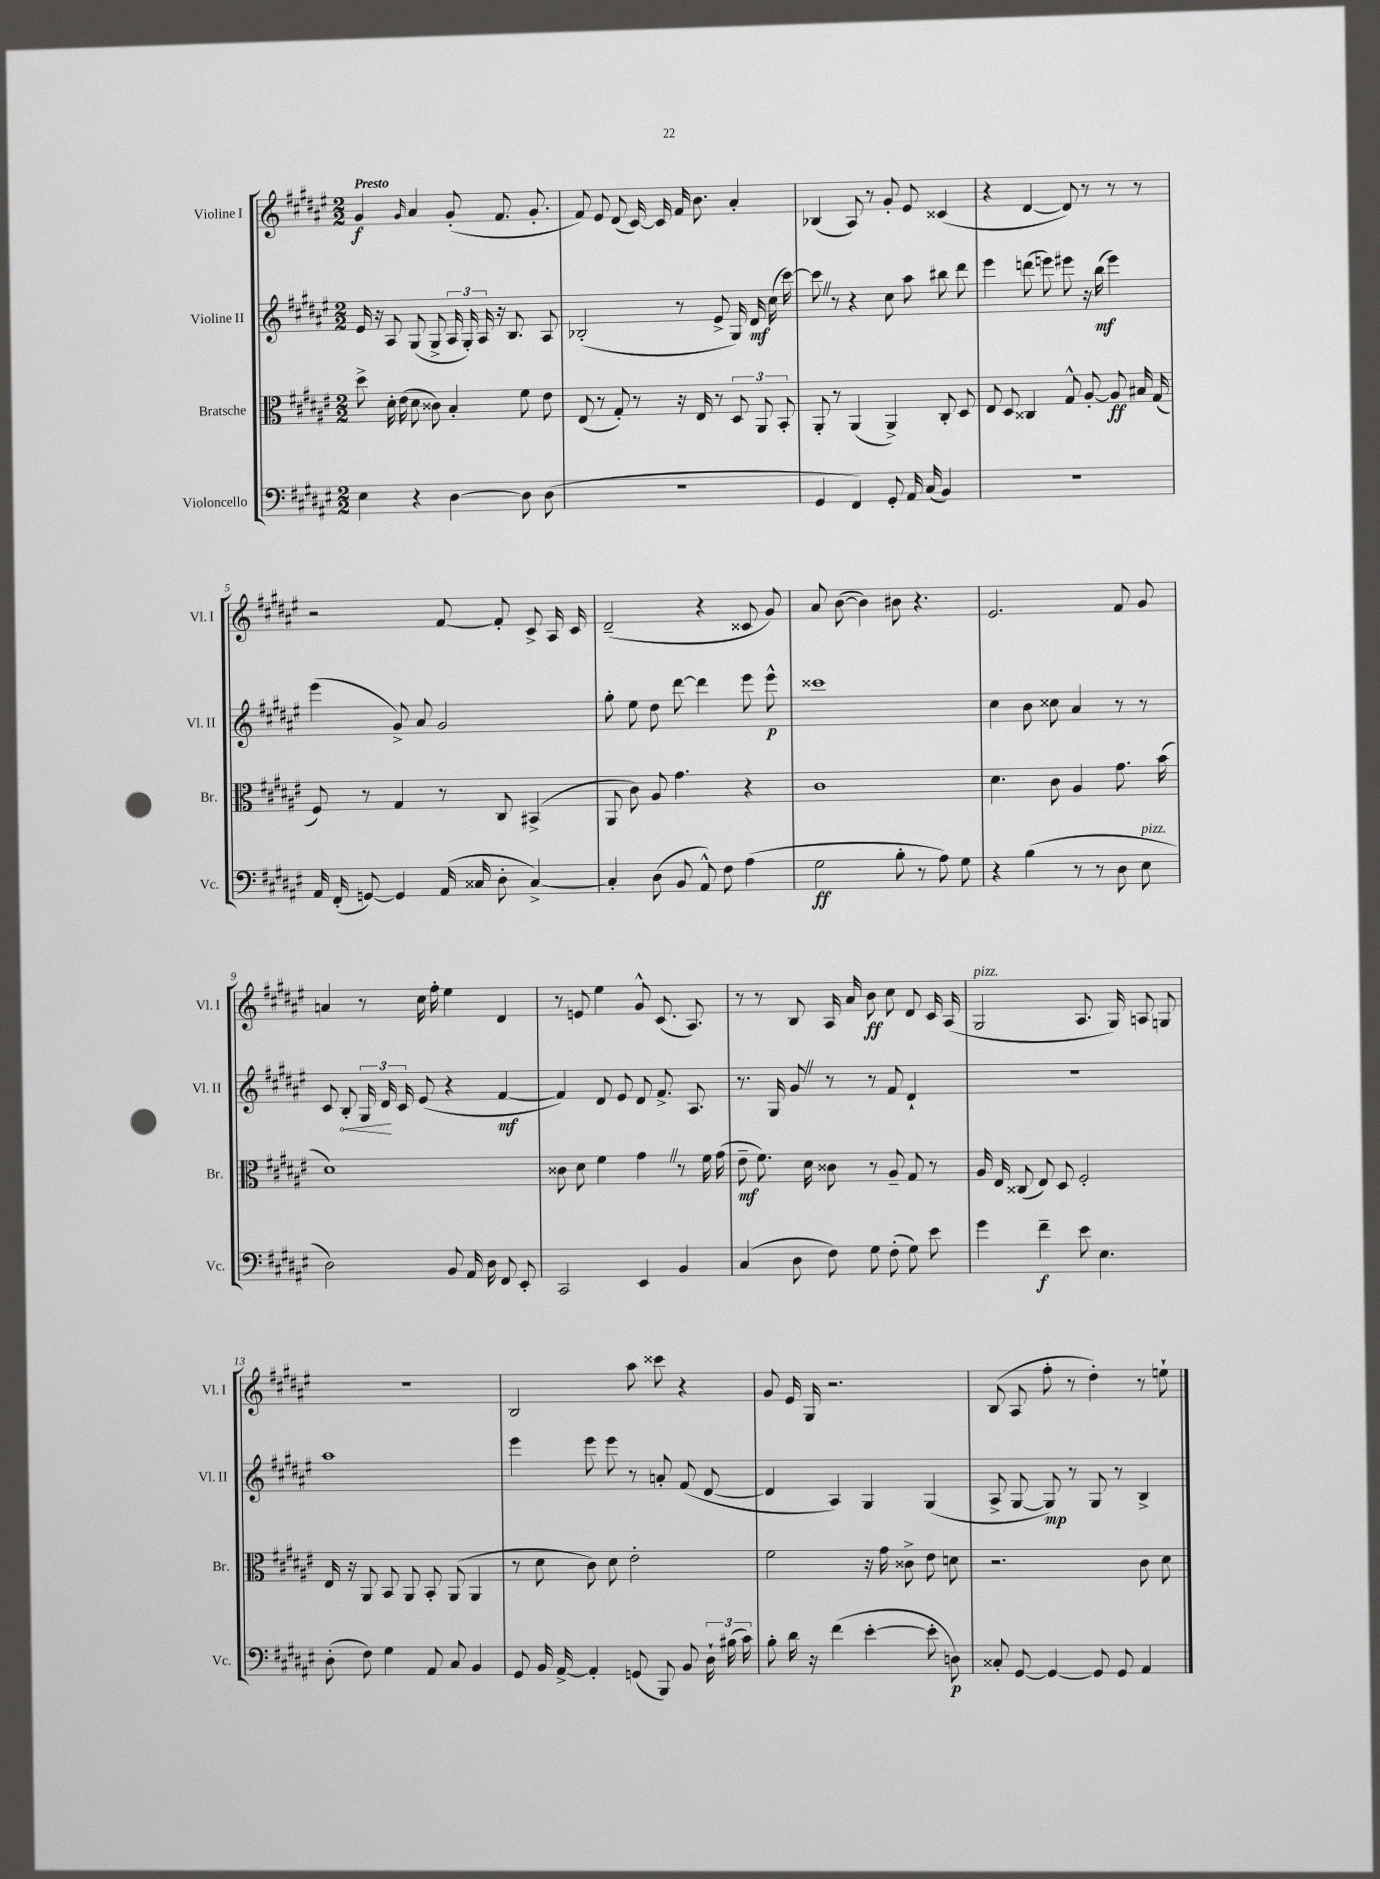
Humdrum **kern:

**kern	**kern	**kern	**kern
*staff4	*staff3	*staff2	*staff1
*clefF4	*clefC3	*clefG2	*clefG2
*k[f#c#g#d#a#e#]	*k[f#c#g#d#a#e#]	*k[f#c#g#d#a#e#]	*k[f#c#g#d#a#e#]
*M2/2	*M2/2	*M2/2	*M2/2
4E#\	8dd#^\	16e#/	4g#/
.	.	16r	.
.	16d#'\	8A#/	.
.	(16e#\	.	.
.	.	.	16qqg#/
4r	8d#\	(8G#/	4a#/
.	8c##\)	8G#^/	.
[4D#\	4B'/	24A#/	(8g#'/
.	.	24G#'/)	.
.	.	24A#/	.
.	.	16r	8.f#/
.	.	8.B/	.
8D#\]	8f#\	.	.
.	.	.	8.g#'/
(8D#\	8e#\	8A#/	.
=	=	=	=
1r	(8E#/	(2B-'/	8f#/)
.	8r	.	8e#/
.	8G#'/)	.	(8d#/
.	8r	.	[16c#/)
.	.	.	16c#/]
.	16r	8r	16f#/
.	16E#/	.	8.b\
.	8r	8e#^/	.
.	12D#/	16G#/)	4a#'/
.	.	16d#/	.
.	12AA#/	.	.
.	.	(16cc#\	.
.	12BB'/	.	.
.	.	[16ccc#\)	.
=	=	=	=
4GG#/	8AA#'/	8ccc#\]	(4B-/
.	8r	8r	.
4FF#/)	(4AA#/	4r	8A#/)
.	.	.	8r
8GG#'/	4AA#^/)	8cc#\	8g#'/
16AA#/	.	8aa#\	8e#/
(16C#/	.	.	.
4BB/)	8C#'/	8bb#\	(4c##/
.	8D#/	8ddd#\	.
=	=	=	=
1r	8E#/	4eee#\	4r
.	8D#/	.	.
.	4C##/	(8ddd\	[4d#/
.	.	8eee\)	.
.	8G#^^/	8eee#\	8d#/])
.	[8A#'/	16r	8r
.	.	(16bb\	.
.	8A#/]	4eee#\)	8r
.	16B#/	.	8r
.	(16G#/	.	.
=	=	=	=
16AA#/	8F#/)	(4eee#\	2r
(16FF#'/	.	.	.
[8GG/)	8r	.	.
4GG/]	4G#/	8g#^/)	.
.	.	8a#/	.
(16AA#/	8r	2g#/	[8f#/
16C##/	.	.	.
8D#'\	8C#/	.	8f#'/]
[4C##^/)	(4BB#^/	.	8c#^/
.	.	.	16A#/
.	.	.	16c#/
=	=	=	=
4C##'/]	8AA#/	8gg#'\	(2d#~/
.	8c#\)	8ee#\	.
(8D#\	8A#/	8dd#\	.
8BB/	4.g#\	[8ddd#\	.
8AA#^^/)	.	4ddd#\]	4r
8F#\	.	.	.
(4A#\	4r	8eee#\	8c##/
.	.	8eee#^^\	8g#/)
=	=	=	=
2G#\	1c#	1ccc##	8a#/
.	.	.	([8b\
.	.	.	4b\])
8B'\	.	.	8b#\
8r	.	.	4.r
8A#\)	.	.	.
8G#\	.	.	.
=	=	=	=
4r	4.d#\	4cc#\	2.e#/
(4B\	.	8b\	.
.	8c#\	8cc##\	.
8r	4A#/	4a#/	.
8r	.	.	.
8D#\	8.g#\	8r	8f#/
8E#\	.	8r	8g#/
.	(16b\	.	.
=	=	=	=
2D#\)	1d#)	8c#/	4a/
.	.	8B'/	.
.	.	24G#/	8r
.	.	24d#/	.
.	.	24c#/	.
.	.	(8e#/	16cc#\
.	.	.	16ff#'\
8BB/	.	4r	4ee#\
16AA#/	.	.	.
16D#\	.	.	.
8FF#/	.	[4f#/	4d#/
8EE#'/	.	.	.
=	=	=	=
2CC#/	8c##\	4f#/])	8r
.	8d#\	.	8e/
.	4f#\	8d#/	4ee#\
.	.	8e#/	.
4EE#/	4g#\	8d#/	8g#^^/
.	.	8.f#^/	(8.c#/
4BB/	8r	.	.
.	.	8.A#/	8.A#/)
.	16f#\	.	.
.	(16g#\	.	.
=	=	=	=
(4C#/	8e#~\	8.r	8r
.	8.f#\)	.	8r
.	.	16G#/	.
8D#\	.	8g#/	8B/
.	16d#\	.	.
8F#\)	8c##\	8r	16A#/
.	.	.	16a#/
8G#\	8r	8r	8b\
(8F#'\	8A#~/	8f#/	8cc#\
8G#\)	8G#/	4d#`/	8d#/
8e#\	8r	.	16c#/
.	.	.	(16A#/
=	=	=	=
4g#\	16A#/	1r	2G#/
.	16E#/	.	.
.	(8C##/	.	.
4f#~\	8E#/)	.	.
.	8D#/	.	.
8e#\	2F#'/	.	8.A#/
4.E#\	.	.	.
.	.	.	16G#/)
.	.	.	8A/
.	.	.	8G/
=	=	=	=
(8D#'\	16E#/	1aa#	1r
.	16r	.	.
8F#\)	8AA#/	.	.
4G#\	8BB/	.	.
.	8AA#/	.	.
8AA#/	8BB'/	.	.
8C#/	(8AA#/	.	.
4BB/	4AA#/	.	.
=	=	=	=
8GG#/	8r	4eee#\	2B/
16BB/	8d#\	.	.
[16AA#^/	.	.	.
4AA#'/]	8c#\)	8eee#\	.
.	8d#\	8eee#\	.
(8GG/	2e#'\	8r	8aa#\
8BBB/)	.	8a'/	8ccc##\
8BB/	.	(8f#/	4r
24D#`\	.	[8d#/	.
(24B#\	.	.	.
24c#\)	.	.	.
=	=	=	=
8B'\	2f#\	4d#/]	8g#/
16d#\	.	.	16e#/
16r	.	.	16G#/
(4f#\	.	4A#/)	2.r
[4e#'\	16r	4G#/	.
.	16g#\	.	.
.	8c##^\	.	.
8e#'\]	8e#\	(4G#/	.
8D\)	8d\	.	.
=	=	=	=
8C##'/	2.r	8A#^/	(8B/
[8GG#/	.	[8G#/	8A#/
4GG#/_	.	8G#/])	8ff#'\
.	.	8r	8r
8GG#/]	.	8G#/	4dd#'\)
8GG#/	.	8r	.
4AA#/	8c#\	4B^/	8r
.	8d#\	.	8ee`\
==	==	==	==
*-	*-	*-	*-
